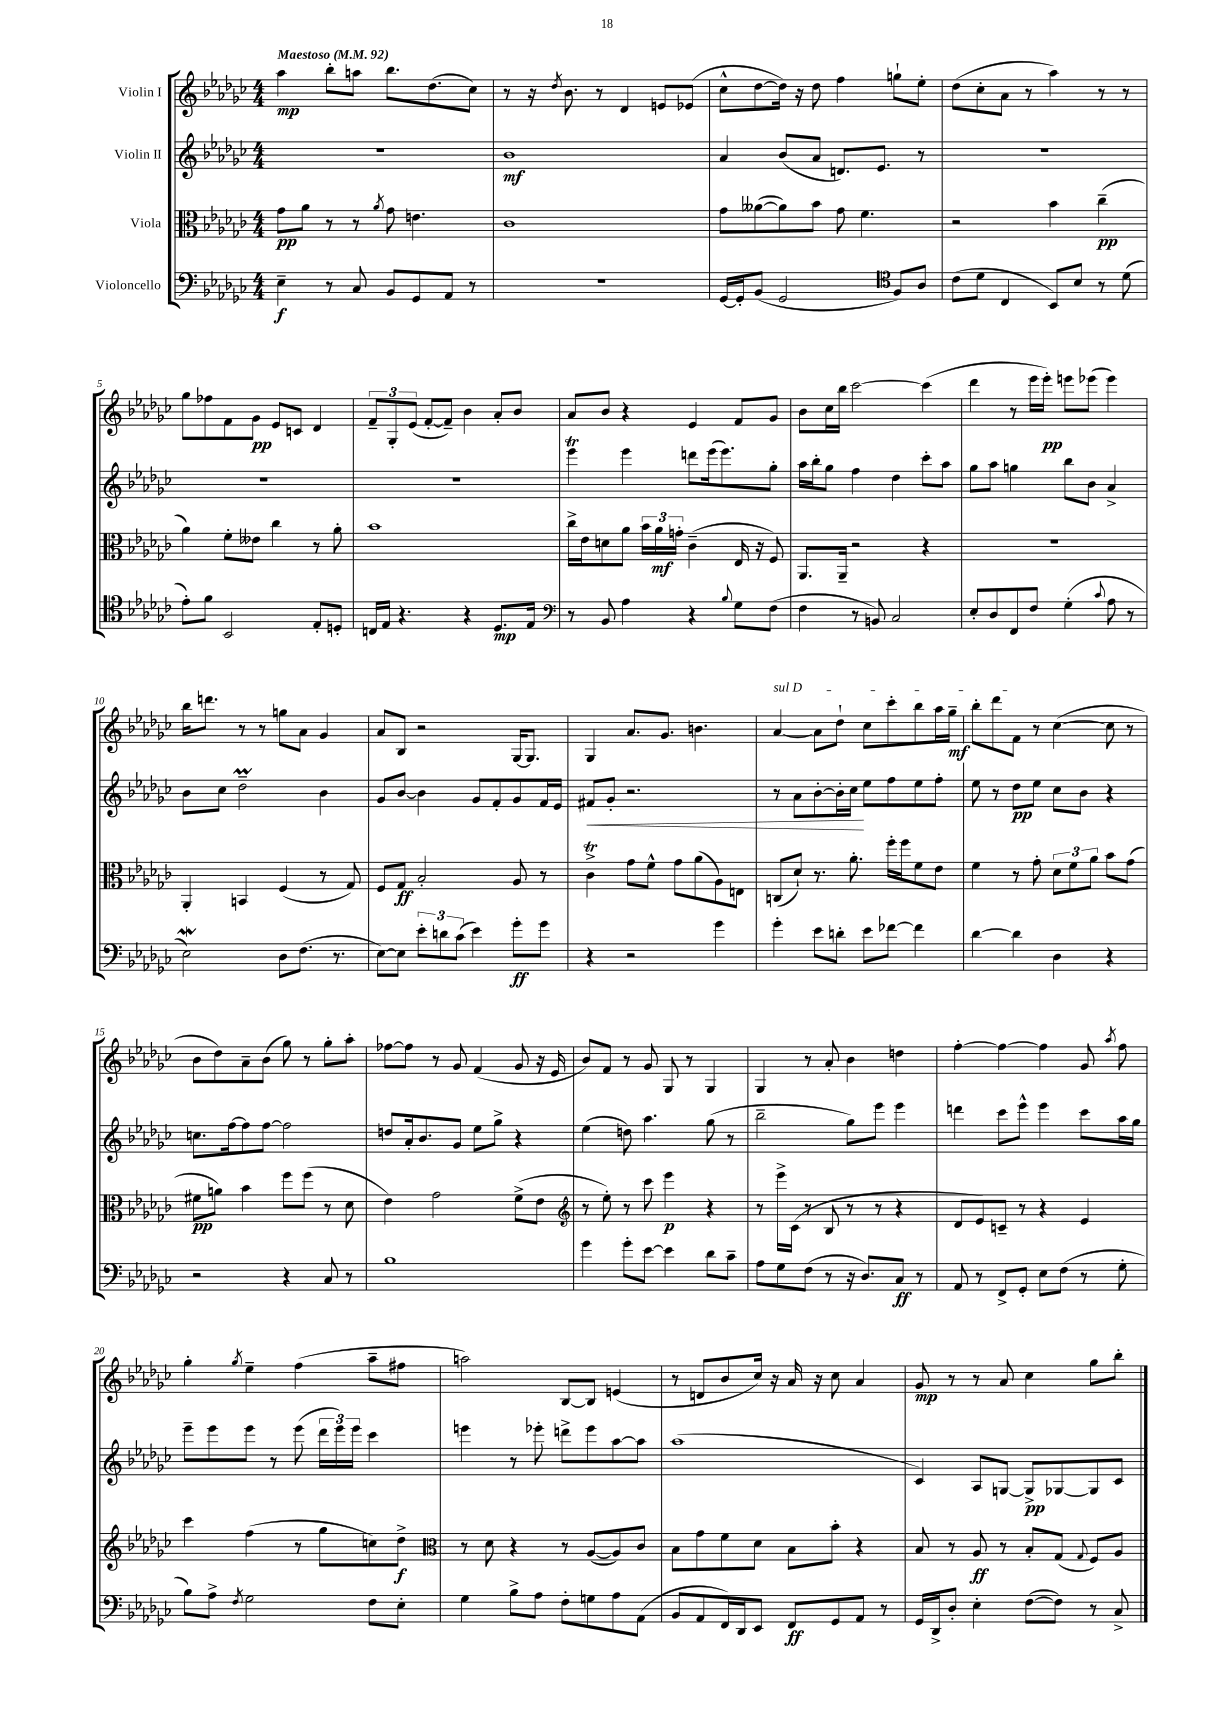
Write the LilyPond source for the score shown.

<<
\new StaffGroup <<
\new Staff = "s0" \with { instrumentName = "Violin I" } {
    \clef treble \key ges \major \numericTimeSignature \time 4/4 \tempo "Maestoso" 4 = 92
    \autoBeamOff aes''4\mp bes''8[-. a''8] bes''8.[ des''8.( ces''8]) |
    r8 r16 \acciaccatura { des''8 } bes'8. r8 des'4 e'8[ ees'8]( |
    ces''8[-^ des''8~ des''16]) r16 des''8 f''4 g''8[-! ees''8]-. |
    des''8[( ces''8-. aes'8] r8 aes''4) r8 r8 |
    ges''8[ fes''8 f'8 ges'8]\pp ees'8[ c'8] des'4 |
    \tuplet 3/2 { f'8[-- ges8-. ees'8]( } f'8[~-. f'8]--) bes'4 aes'8[-. bes'8] |
    aes'8[ bes'8] r4 ees'4 f'8[ ges'8] |
    bes'8[ ces''16 bes''16] ces'''2~ ces'''4( |
    des'''4 r8 ees'''16[ ees'''16]-.\pp) e'''8[ ees'''8]( ees'''4) |
    bes''16[ d'''8.] r8 r8 g''8[ aes'8] ges'4 |
    aes'8[ bes8] r2 ges16[~ ges8.] |
    ges4 aes'8.[ ges'8.] b'4. |
    \once \override TextSpanner.bound-details.left.text = \markup { \italic "sul D" } aes'4~\startTextSpan aes'8[ des''8]-! ces''8[ ces'''8-. bes''8 aes''16 ges''16]--\mf |
    bes''8[-. des'''8 f'8]\stopTextSpan r8 ces''4~( ces''8 r8 |
    bes'8[ des''8) aes'8-- bes'8]( ges''8) r8 ges''8[-. aes''8]-. |
    fes''8[~ fes''8] r8 ges'8 f'4( ges'8 r16 ees'16 |
    bes'8[) f'8] r8 ges'8 ges8 r8 ges4 |
    ges4 r8 aes'8-. bes'4 d''4 |
    f''4~-. f''4~ f''4 ges'8 \acciaccatura { aes''8 } f''8 |
    ges''4-. \acciaccatura { ges''8 } ees''4-- f''4( aes''8[-- fis''8] |
    a''2) bes8[~ bes8] e'4( |
    r8 d'8[ bes'8 ces''16]) r16 aes'16 r16 ces''8 aes'4 |
    ges'8\mp r8 r8 aes'8 ces''4 ges''8[ bes''8]-. \bar "|." |
}
\new Staff = "s1" \with { instrumentName = "Violin II" } {
    \clef treble \key ges \major \numericTimeSignature \time 4/4
    \autoBeamOff R1 |
    bes'1\mf |
    aes'4 bes'8[( aes'8] d'8.[) ees'8.] r8 |
    R1 |
    R1 |
    R1 |
    ees'''4\trill ees'''4 d'''8[ ees'''16( ees'''8.) ges''8]-. |
    aes''16[ bes''16-. ges''8] f''4 des''4 ces'''8[-. aes''8] |
    ges''8[ aes''8] g''4 bes''8[ bes'8] aes'4-> |
    bes'8[ ces''8] des''2--\prall bes'4 |
    ges'8[ bes'8]~ bes'4 ges'8[ f'8-. ges'8 f'16 ees'16] |
    fis'8[\< ges'8]-. r2. |
    r8 aes'8[ bes'8~-. bes'16-. ces''16]\! ees''8[ f''8 ees''8 f''8]-. |
    ees''8 r8 des''8[\pp ees''8] ces''8[ bes'8] r4 |
    c''8.[ f''16~ f''8 f''8]~ f''2 |
    d''8[ aes'16-. bes'8. ges'8] ees''8[ ges''8]-> r4 |
    ees''4( d''8) aes''4. ges''8( r8 |
    bes''2-- ges''8[) ees'''8] ees'''4 |
    d'''4 ces'''8[ ees'''8]-^ ees'''4 ces'''8[ aes''16 ges''16] |
    ees'''8[-- ees'''8 ees'''8] r8 ees'''8( \tuplet 3/2 { des'''16[ ees'''16) ees'''16] } ces'''4 |
    e'''4 r8 ees'''8-. d'''8[-> ees'''8 aes''8~ aes''8] |
    aes''1( |
    ces'4) aes8[ g8]~ g8[->\pp ges8~ ges8 ces'8] \bar "|." |
}
\new Staff = "s2" \with { instrumentName = "Viola" } {
    \clef alto \key ges \major \numericTimeSignature \time 4/4
    \autoBeamOff ges'8[\pp aes'8] r8 r8 \acciaccatura { aes'8 } ges'8 e'4. |
    ces'1 |
    ges'8[ aeses'8~( aeses'8) bes'8] ges'8 f'4. |
    r2 bes'4 ces''4--\pp( |
    aes'4) f'8[-. eeses'8] ces''4 r8 aes'8-. |
    bes'1 |
    ces''16[-> ees'16 d'8 aes'8] \tuplet 3/2 { bes'16[ aes'16\mf g'16]-. } ces'4--( ees16 r16 f8) |
    aes,8.[ aes,16]-- r2 r4 |
    r1 |
    aes,4-. b,4 f4( r8 ges8) |
    f8[ ges8]\ff bes2-. aes8 r8 |
    ces'4->\trill ges'8[ f'8]-^ ges'8[ aes'8( aes8) e8] |
    c8[( des'8]-!) r8. aes'8.-. f''16[-. f''16 f'8 ees'8] |
    f'4 r8 ges'8-. \tuplet 3/2 { des'8[ f'8 aes'8] } bes'8[ ges'8]( |
    fis'8[\pp a'8]) bes'4 f''8[ f''8]( r8 des'8 |
    ees'4) ges'2 f'8[->( ees'8] |
    \clef treble r8 ees''8-.) r8 ces'''8 ees'''4\p r4 |
    r8 ees'''16[-> ces'16]( r8 bes8 r8 r8 r4 |
    des'8[ ees'8) c'8]-- r8 r4 ees'4 |
    ces'''4 f''4( r8 ges''8[ c''8) des''8]->\f |
    \clef alto r8 des'8 r4 r8 aes8[~( aes8) ces'8] |
    bes8[ ges'8 f'8 des'8] bes8[ bes'8]-. r4 |
    bes8 r8 aes8\ff r8 bes8[-. ges8]( \appoggiatura { ges8 } f8[) aes8] \bar "|." |
}
\new Staff = "s3" \with { instrumentName = "Violoncello" } {
    \clef bass \key ges \major \numericTimeSignature \time 4/4
    \autoBeamOff ees4--\f r8 ces8 bes,8[ ges,8 aes,8] r8 |
    R1 |
    ges,16[~ ges,16-. bes,8]( ges,2 \clef tenor f8[) aes8] |
    ces'8[( des'8] ces4 bes,8[) bes8] r8 des'8( |
    ees'8[-.) f'8] bes,2 ees8[-. d8]-. |
    c16[ ees16] r4. r4 des8.[\mp ees16] |
    \clef bass r8 bes,8 aes4 r4 \appoggiatura { bes8 } ges8[ f8]( |
    f4 r8 b,8) ces2 |
    ees8[-. des8 f,8 f8] ges4-.( \appoggiatura { ces'8 } aes8 r8 |
    ees2\mordent) des8[ f8.]( r8. |
    ees8[~) ees8] \tuplet 3/2 { ees'8[-. d'8 ces'8]( } ees'4) ges'8[-.\ff ges'8] |
    r4 r2 ges'4 |
    ges'4-. ees'8[ d'8]-. ees'8[ fes'8]~ fes'4 |
    des'4~ des'4 des4 r4 |
    r2 r4 ces8 r8 |
    bes1 |
    ges'4 ges'8[-. ees'8]~ ees'4 des'8[ ces'8]-- |
    aes8[ ges8 f8]( r8 r16 des8.[) ces8]\ff r8 |
    aes,8 r8 f,8[-> ges,8]-. ees8[ f8]( r8 ges8-. |
    bes8[) aes8]-> \acciaccatura { f8 } ges2 f8[ ees8]-. |
    ges4 bes8[-> aes8] f8[-. g8 aes8 aes,8]( |
    bes,8[ aes,8 f,16) des,16 ees,8] f,8[\ff ges,8 aes,8] r8 |
    ges,16[ des,16-> des8]-. ees4-. f8[~( f8]) r8 ces8-> \bar "|." |
}
>>
>>
